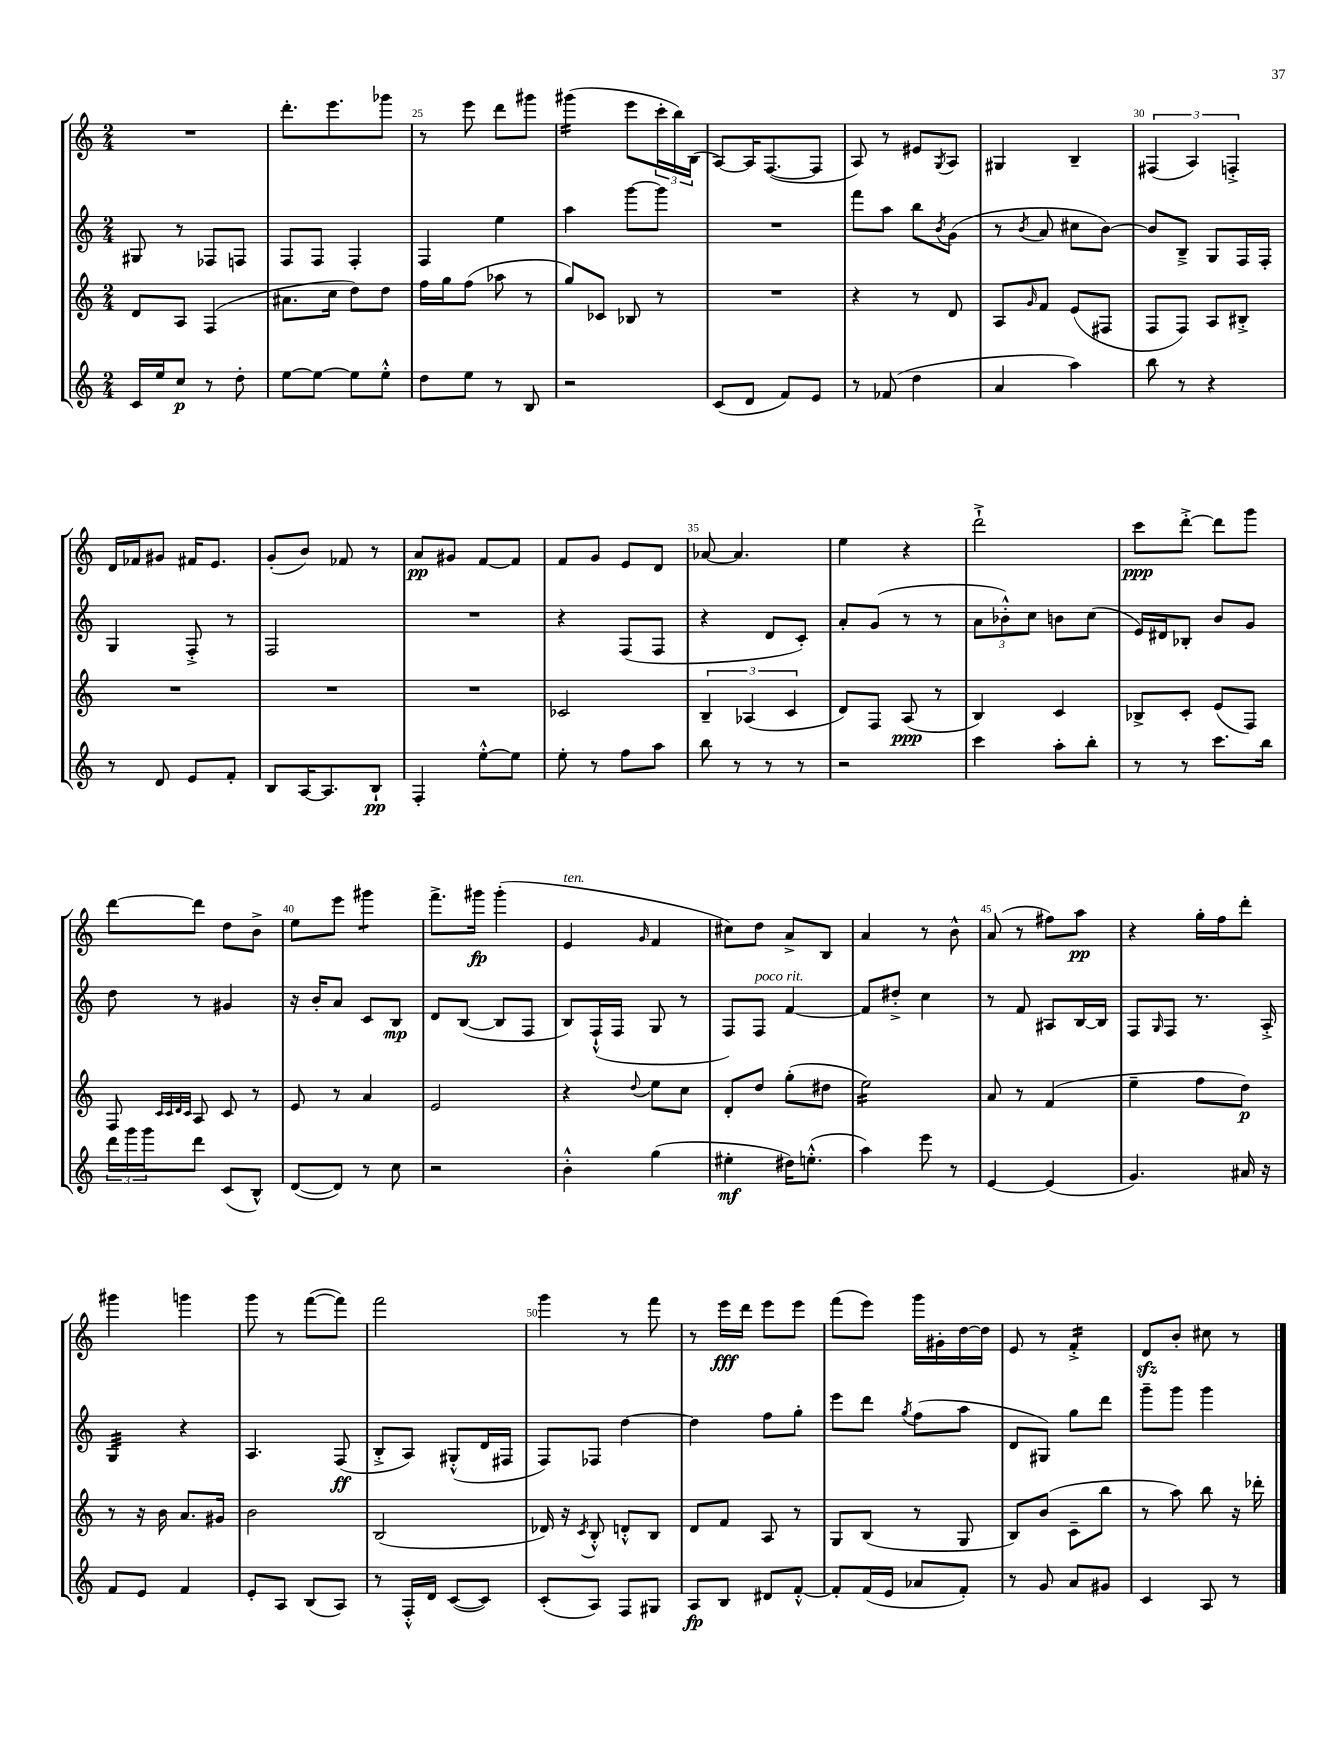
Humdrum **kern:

**kern	**kern	**kern	**kern
*staff4	*staff3	*staff2	*staff1
*clefG2	*clefG2	*clefG2	*clefG2
*k[]	*k[]	*k[]	*k[]
*M2/4	*M2/4	*M2/4	*M2/4
16c	8d	8G#	2r
16ee	.	.	.
8cc	8A	8r	.
8r	(4F	8F-	.
8dd'	.	8F	.
=	=	=	=
[8ee	8.a#	8F	8.ddd'
8ee_	.	8F	.
.	16cc	.	8.eee
8ee]	8dd)	4F'	.
8ee'^^	8dd	.	8ggg-
=	=	=	=
8dd	16ff	4F	8r
.	16gg	.	.
8ee	(8ff	.	8eee
8r	8aa-	4ee	8ddd
8B	8r	.	8ggg#
=	=	=	=
2r	8gg)	4aa	(4ggg#
.	8c-	.	.
.	8B-	[8ggg	8eee
.	8r	8ggg]	24ccc'
.	.	.	24bb)
.	.	.	(24B
=	=	=	=
(8c	2r	2r	[8A)
8d	.	.	16A]
.	.	.	([8.F
8f)	.	.	.
8e	.	.	8F]
=	=	=	=
8r	4r	8fff	8A)
(8f-	.	8aa	8r
4dd	8r	8bb	8e#
.	.	8qb	8qG
.	8d	(8g	8A
=	=	=	=
4a	8A	8r	4G#
.	16qqg	8qb	.
.	8f	8a	.
4aa)	(8e	8cc#	4B~
.	8F#	[8b)	.
=	=	=	=
8bb	8F	8b]	(6F#
8r	8F)	8B~^	.
.	.	.	6A)
4r	8A	8G	.
.	.	.	6F'^
.	8B#'^	16F	.
.	.	16F'	.
=	=	=	=
8r	2r	4G	16d
.	.	.	16f-
8d	.	.	8g#
8e	.	8F'^	16f#
.	.	.	8.e
8f'	.	8r	.
=	=	=	=
8B	2r	2F	(8g'
[16A	.	.	8b)
8.A]	.	.	.
.	.	.	8f-
8B`	.	.	8r
=	=	=	=
4F'	2r	2r	8a
.	.	.	8g#
[8ee'^^	.	.	[8f
8ee]	.	.	8f]
=	=	=	=
8ee'	2c-	4r	8f
8r	.	.	8g
8ff	.	(8F	8e
8aa	.	8F	8d
=	=	=	=
8bb	6B~	4r	[8a-
8r	.	.	4.a-]
.	(6A-	.	.
8r	.	8d	.
.	6c	.	.
8r	.	8c')	.
=	=	=	=
2r	8d)	8a'	4ee
.	8F	(8g	.
.	(8A	8r	4r
.	8r	8r	.
=	=	=	=
4ccc	4B)	12a	2ddd`^
.	.	12b-'^^)	.
.	.	12cc	.
8aa'	4c	8b	.
8bb'	.	(8cc	.
=	=	=	=
8r	8B-^	16e)	8ccc
.	.	16d#	.
8r	8c'	8B-'	[8ddd'^
8.ccc	(8e	8b	8ddd]
.	8F)	8g	8ggg
16bb	.	.	.
=	=	=	=
24ddd	8F	8dd	[8ddd
24ggg	.	.	.
24ggg	.	.	.
.	32qqc	.	.
.	32qqc	.	.
.	32qqd	.	.
.	32qqc	.	.
8ddd	8A	8r	8ddd]
(8c	8c	4g#	8dd
8B^^)	8r	.	8b^
=	=	=	=
([8d	8e	16r	8ee
.	.	16b'	.
8d])	8r	8a	8eee
8r	4a	8c	4ggg#
8cc	.	8B	.
=	=	=	=
2r	2e	8d	8.fff^
.	.	([8B	.
.	.	.	16ggg#
.	.	8B]	(4ggg#'
.	.	8F	.
=	=	=	=
4b'^^	4r	8B)	4e
.	.	(16F`^^	.
.	.	16F	.
.	8qqdd	.	16qqg
(4gg	8ee	8G	4f
.	8cc	8r	.
=	=	=	=
4ee#'	8d'	8F)	8cc#)
.	8dd	8F	8dd
16dd#)	(8gg'	[4f	8a^
(8.ee'^^	.	.	.
.	8dd#	.	8B
=	=	=	=
4aa)	2ee)	8f]	4a
.	.	8dd#'^	.
8eee	.	4cc	8r
8r	.	.	8b^^
=	=	=	=
[4e	8a	8r	(8a
.	8r	8f	8r
(4e]	(4f	8A#	8ff#)
.	.	[16B	8aa
.	.	16B]	.
=	=	=	=
4.g)	4ee~	8F	4r
.	.	16qqG	.
.	.	8F	.
.	8ff	8.r	16gg'
.	.	.	16ff
16a#	8dd)	.	8ddd'
16r	.	16A'^	.
=	=	=	=
8f	8r	4G	4ggg#
8e	16r	.	.
.	16b	.	.
4f	8.a	4r	4ggg
.	16g#	.	.
=	=	=	=
8e'	2b	4.A	8ggg
8A	.	.	8r
(8B	.	.	([8fff
8A)	.	(8F	8fff])
=	=	=	=
8r	(2B	8B'^	2fff
16F'^^	.	8A)	.
16d	.	.	.
([8c	.	(8G#'^^	.
8c])	.	16d	.
.	.	16F#	.
=	=	=	=
(8c'	16d-)	8F)	4ggg
.	16r	.	.
.	8qc	.	.
8A)	8B'^^	8F-	.
8F	8d'^^	[4dd	8r
8G#	8B	.	8fff
=	=	=	=
8A	8d	4dd]	8r
8B	8f	.	16eee
.	.	.	16ddd
8d#	8A	8ff	8eee
[8f'^^	8r	8gg'	8eee
=	=	=	=
8f']	8G	8eee	(8fff
(16f	(8B	8ddd	8eee)
16e	.	.	.
.	.	8qgg	.
8a-	8r	(8ff	16ggg
.	.	.	16g#'
8f')	8G	8aa	[16dd
.	.	.	16dd]
=	=	=	=
8r	8B)	8d	8e
8g	(8b	8G#)	8r
8a	8c~	8gg	4f'^
8g#	8bb	8ddd	.
=	=	=	=
4c	8r	8ggg~	8d
.	8aa)	8ggg	8b'
8A	8bb	4ggg	8cc#
8r	16r	.	8r
.	16ddd-'	.	.
==	==	==	==
*-	*-	*-	*-
